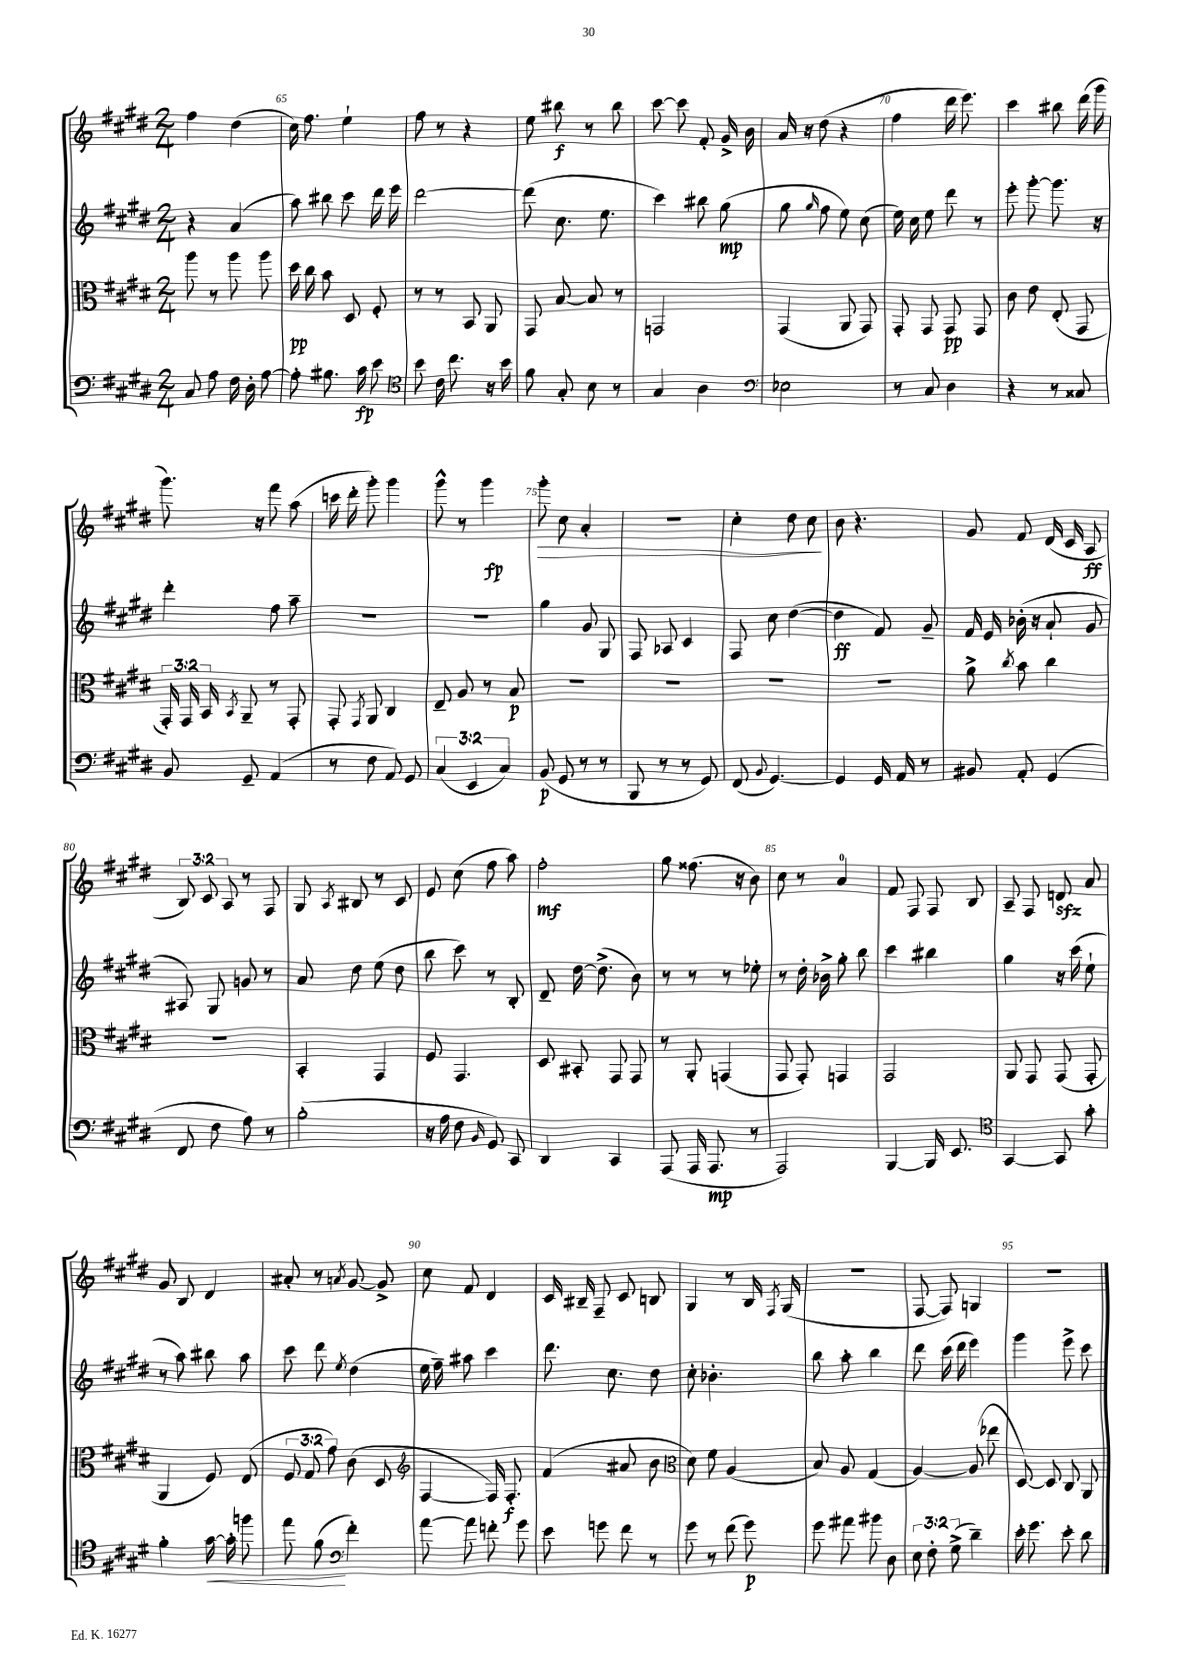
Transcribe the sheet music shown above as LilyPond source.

<<
\new StaffGroup <<
\new Staff = "s0" {
    \clef treble \key e \major \numericTimeSignature \time 2/4 \override Staff.TupletNumber.text = #tuplet-number::calc-fraction-text
    \autoBeamOff fis''4 dis''4( |
    cis''16) fis''8. e''4-! |
    fis''8 r8 r4 |
    e''8 bis''8\f r8 bis''8 |
    cis'''8~ cis'''8 fis'8-. gis'16-> b'16 |
    a'16 r16 dis''8( r4 |
    fis''4 dis'''16 e'''8.) |
    cis'''4 bis''8 dis'''16( gis'''16 |
    gis'''8.) r16 fis'''8 a''8( |
    c'''16 dis'''16-. gis'''8-.) gis'''4 |
    gis'''8-^ r8 gis'''4\fp |
    gis'''8-.\> cis''8 a'4-. |
    R2 |
    cis''4-. dis''8 cis''8\! |
    b'8 r4. |
    gis'8 fis'8 dis'16( cis'16 a8\ff |
    \tuplet 3/2 { b8) cis'8 a8 } r8 fis8 |
    gis8 \acciaccatura { a8 } bis8 r8 cis'8 |
    e'8 cis''8( fis''8 a''8) |
    fis''2-.\mf |
    gis''8 fisis''8.( r16 b'8) |
    cis''8 r8 a'4-0 |
    fis'8 fis8 fis8 b8 |
    a8-- fis8 d'8\sfz a'8 |
    gis'8 b8 dis'4 |
    ais'8-. r8 \acciaccatura { a'8 } gis'8~ gis'8-> |
    cis''8 fis'8 dis'4 |
    cis'16 bis16-- fis8-- cis'8 b8 |
    gis4 r8 b16 \acciaccatura { fis8 } gis16( |
    r2 |
    fis8~ fis8) g4 |
    r2 \bar "|." |
}
\new Staff = "s1" {
    \clef treble \key e \major \numericTimeSignature \time 2/4
    \autoBeamOff r4 a'4( |
    a''8) bis''8 cis'''8 dis'''16 e'''16 |
    dis'''2~ |
    dis'''8( cis''8. e''8. |
    cis'''4) bis''8 gis''8\mp( |
    gis''8 \grace { gis''16 } fis''8 e''8) cis''8( |
    e''16) cis''16 e''8 dis'''8 r8 |
    e'''8-. gis'''8~-. gis'''8. r16 |
    dis'''4-. fis''8 a''8-- |
    r2 |
    R2 |
    gis''4 gis'8 gis8 |
    fis8 aes8 cis'4 |
    fis8 cis''8 dis''4~( |
    dis''4\ff fis'8) gis'8-- |
    fis'16 e'16 bes'16-.( r16 a'8-! gis'8 |
    ais8) gis8 g'8 r8 |
    a'8 dis''8 e''8( dis''8 |
    b''8 cis'''8) r8 b8-. |
    dis'8-- dis''16~ dis''8.->( b'8) |
    r8 r8 r8 ees''8-. |
    r8 dis''16-. bes'16-> gis''8-. b''8 |
    cis'''4 bis''4 |
    gis''4 r16 cis'''16( e''8-! |
    r8 a''8) bis''8 a''8 |
    cis'''8 dis'''8 \acciaccatura { e''8 } dis''4( |
    e''16 fis''16--) ais''8 cis'''4 |
    dis'''8. cis''8. dis''8 |
    cis''8-. bes'4.-. |
    b''8 a''8-. b''4 |
    dis'''8 cis'''16( dis'''16 e'''4) |
    gis'''4 e'''8-> cis'''8 \bar "|." |
}
\new Staff = "s2" {
    \clef alto \key e \major \numericTimeSignature \time 2/4 \override Staff.TupletNumber.text = #tuplet-number::calc-fraction-text
    \autoBeamOff a''8 r8 a''8 a''8 |
    dis''16\pp cis''16 b'8 dis8 fis8-. |
    r8 r8 b,8 a,8 |
    gis,8 b8~ b8 r8 |
    g,2 |
    gis,4( a,8 gis,8) |
    gis,8-. gis,8 gis,8\pp gis,8 |
    cis'8 e'8 e8-.( gis,8 |
    \tuplet 3/2 { gis,16-.) gis,16 b,16 } \acciaccatura { b,8 } a,8-- r8 gis,8-. |
    gis,8-. \acciaccatura { gis,8 } a,8 cis4 |
    e8-- a8 r8 b8\p |
    R2 |
    R2 |
    R2 |
    R2 |
    a'8-> \acciaccatura { cis''8 } b'8 cis''4 |
    r2 |
    b,4-. gis,4 |
    fis8 gis,4. |
    dis8 bis,8-. gis,8 gis,8 |
    r8 a,8-. g,4( |
    gis,8 gis,8-.) g,4 |
    gis,2 |
    a,8 gis,8 gis,8( gis,8-. |
    a,4 fis8) e8( |
    \tuplet 3/2 { fis8 gis8 gis'8) } cis'8( dis8 |
    \clef treble fis4~ fis16) fis8.-.\f |
    fis'4( ais'8 b'8 |
    \clef alto dis'8) fis'8 a4( |
    b8) a8 gis4( |
    a4~) a8( ees''8 |
    dis8~) dis8 cis8 a,8 \bar "|." |
}
\new Staff = "s3" {
    \clef bass \key e \major \numericTimeSignature \time 2/4 \override Staff.TupletNumber.text = #tuplet-number::calc-fraction-text
    \autoBeamOff cis8 a8 fis16 dis16-. a8~ |
    a8-. bis8. cis'16\fp e'8 |
    \clef tenor b'8 cis'16 cis''8. r16 b'16 |
    fis'8 gis8-. b8 r8 |
    gis4 a4 |
    \clef bass ees2 |
    r8 cis8 dis4 |
    r4 r8 cisis8 |
    b,8 gis,8-- a,4( |
    r8 fis8 a,8) gis,8 |
    \tuplet 3/2 { cis4( e,4 cis4) } |
    b,8\p( gis,8 r8 r8 |
    b,,8 r8 r8 gis,8) |
    fis,8( \appoggiatura { b,8 } gis,4.~) |
    gis,4 gis,16 a,16 r8 |
    bis,8 a,8-. gis,4( |
    fis,8 fis8 a8) r8 |
    b2-.( |
    r16 a16 fis8 \grace { b,16 } gis,8) cis,8 |
    dis,4 cis,4 |
    a,,8( a,,16 a,,8.\mp r8 |
    a,,2) |
    b,,4~ b,,16 e,8. |
    \clef tenor gis,4~ gis,8 gis'8-. |
    fis'4-. gis'16~\< gis'16-. f''8 |
    e''8 fis'8\!( \clef bass fis'4-.) |
    a'8~ a'8 f'8-. gis'8 |
    e'8 g'8 fis'8 r8 |
    gis'8 r8 fis'8( gis'8\p) |
    gis'8 ais'8 bis'8 dis8 |
    \tuplet 3/2 { e8 fis8-. gis8->( } dis'4--) |
    e'16-. gis'8. e'8-. dis'8 \bar "|." |
}
>>
>>
\layout { \context { \Score currentBarNumber = #64 \override BarNumber.break-visibility = ##(#f #t #t) barNumberVisibility = #(every-nth-bar-number-visible 5) } }
